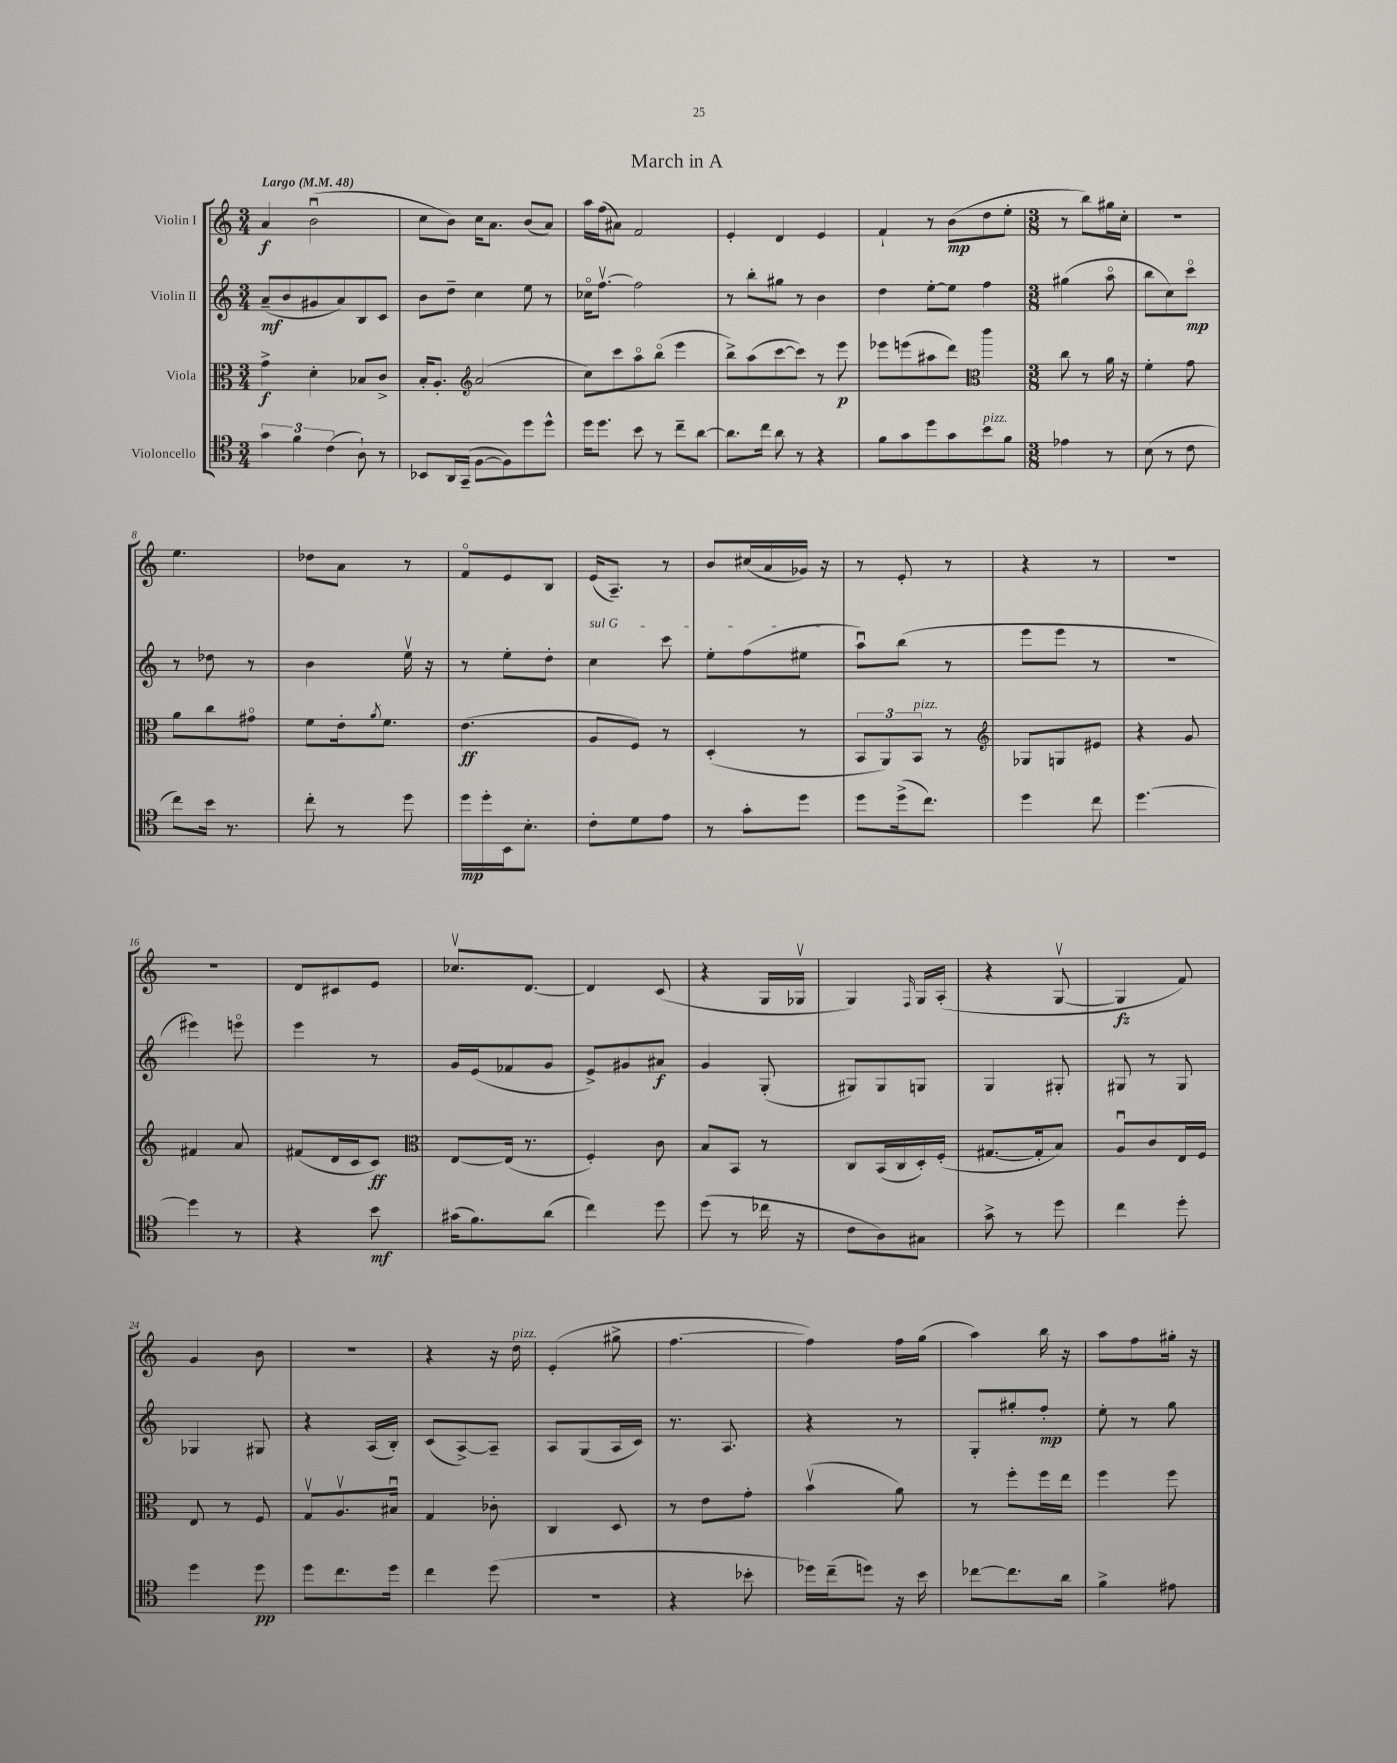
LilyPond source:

\header { title = "March in A" }
<<
\new StaffGroup <<
\new Staff = "s0" \with { instrumentName = "Violin I" } {
    \clef treble \key c \major \numericTimeSignature \time 3/4 \tempo "Largo" 4 = 48
    a'4\f b'2\downbow( |
    c''8 b'8) c''16 a'8. b'8( a'8) |
    a''16 f''16( ais'8) f'2 |
    e'4-. d'4 e'4 |
    f'4-! r8 b'8\mp( d''8 e''8-. |
    \numericTimeSignature \time 3/8 r8 b''8) gis''16 c''16-. |
    R4. |
    e''4. |
    des''8 a'8 r8 |
    f'8\flageolet e'8 b8 |
    e'16( a8.--) r8 |
    b'8 cis''16( a'16 ges'16) r16 |
    r8 e'8-. r8 |
    r4 r8 |
    R4. |
    R4. |
    d'8 cis'8 e'8 |
    ces''8.\upbow d'8.~ |
    d'4 c'8( |
    r4 g16 ges16\upbow |
    g4) \grace { f16 } g16 a16-.( |
    r4 g8~\upbow |
    g4\fz f'8) |
    g'4 b'8 |
    R4. |
    r4 r16 d''16^\markup { \italic "pizz." } |
    e'4-.( gis''8-> |
    f''4.~ |
    f''4) f''16 g''16( |
    a''4) b''16 r16 |
    a''8 f''8 gis''16-. r16 \bar "|." |
}
\new Staff = "s1" \with { instrumentName = "Violin II" } {
    \clef treble \key c \major \numericTimeSignature \time 3/4
    a'8--\mf( b'8 gis'8 a'8) b8 c'8 |
    b'8 d''8-- c''4 e''8 r8 |
    ces''16\flageolet f''8.~\upbow f''2 |
    r8 b''8-. gis''8 r8 b'4 |
    d''4 e''8~-. e''8 f''4 |
    \numericTimeSignature \time 3/8 gis''4( a''8\flageolet |
    b''8 c''8) c'''8\flageolet\mp |
    r8 des''8 r8 |
    b'4 e''16\upbow r16 |
    r8 e''8-. d''8-. |
    \once \override TextSpanner.bound-details.left.text = \markup { \italic "sul G" } c''4\startTextSpan c'''8 |
    e''8-. f''8( eis''8\stopTextSpan |
    a''8\downbow) b''8( r8 |
    e'''8 e'''8 r8 |
    R4. |
    eis'''4) e'''8\flageolet |
    e'''4 r8 |
    g'16 e'16( fes'8 g'8 |
    e'8->) gis'8 ais'8\f |
    g'4 g8-.( |
    gis8) gis8 g8 |
    g4 gis8-. |
    gis8 r8 gis8 |
    ges4 gis8 |
    r4 a16( b16-.) |
    c'8( a8~->) a8-- |
    a8 g8( a16 c'16) |
    r8. a8. |
    r4 r8 |
    g8-. gis''8-. f''8-.\mp |
    e''8-. r8 g''8 \bar "|." |
}
\new Staff = "s2" \with { instrumentName = "Viola" } {
    \clef alto \key c \major \numericTimeSignature \time 3/4
    g'4->\f d'4-. bes8 c'8-> |
    b16-. a8.-. \clef treble a'2( |
    c''8) c'''8 a''8\flageolet b''8\flageolet( e'''4 |
    b''8->) a''8( c'''8~ c'''8) r8 e'''8\p |
    ees'''8 e'''8( ais''8 d'''8) c'''4 |
    \numericTimeSignature \time 3/8 \clef alto c''8 r8 a'16 r16 |
    f'4-. g'8 |
    a'8 c''8 gis'8\flageolet |
    f'8 e'16-. \acciaccatura { a'8 } f'8. |
    e'4.\ff( |
    a8 f8) r8 |
    d4-.( r8 |
    \tuplet 3/2 { b,8 a,8) b,8^\markup { \italic "pizz." } } r8 |
    \clef treble ges8 g8 eis'8 |
    r4 g'8 |
    fis'4 a'8 |
    fis'8( d'16 c'16 c'8\ff) |
    \clef alto e8~ e16( r8. |
    f4-.) c'8 |
    b8 b,8 r8 |
    c8 b,16( c16 d16-.) f16-.( |
    gis8.~ gis16-. b8) |
    a8\downbow c'8 e16 f16 |
    e8 r8 f8 |
    g8\upbow a8.\upbow bis16\downbow |
    g4 ces'8-. |
    c4 d8 |
    r8 e'8 g'8-. |
    b'4\upbow( a'8) |
    r8 f''8-. f''16 e''16 |
    f''4 f''8 \bar "|." |
}
\new Staff = "s3" \with { instrumentName = "Violoncello" } {
    \clef tenor \key c \major \numericTimeSignature \time 3/4
    \tuplet 3/2 { g'4 f'4 c'4( } a8-!) r8 |
    bes,8 a,16 g,16--( f8~ f8) d''8 d''8-^ |
    d''16 d''8. b'8 r8 c''8-- a'8~ |
    a'8. c''16 a'8 r8 r4 |
    f'8 g'8 d''8 g'8 b'8^\markup { \italic "pizz." } f'8 |
    \numericTimeSignature \time 3/8 ees'4 r8 |
    b8( r8 c'8 |
    c''8) b'16 r8. |
    c''8-. r8 d''8 |
    d''16\mp d''16-. b,16 b8.-. |
    c'8-. d'8 e'8 |
    r8 g'8-. d''8 |
    d''8 d''16->( c''8.) |
    d''4 c''8 |
    d''4.~ |
    d''4 r8 |
    r4 b'8\mf |
    gis'16( f'8.) a'8( |
    c''4) d''8 |
    d''8( r8 ces''16 r16 |
    c'8 a8) gis8 |
    g'8-> r8 d''8 |
    c''4 d''8-. |
    d''4 d''8\pp |
    d''8 c''8. d''16 |
    c''4 d''8( |
    R4. |
    r4 bes'8-. |
    des''16) c''16--( d''8) r16 b'16 |
    ces''8~ ces''8. a'16 |
    f'4-> eis'8 \bar "|." |
}
>>
>>
